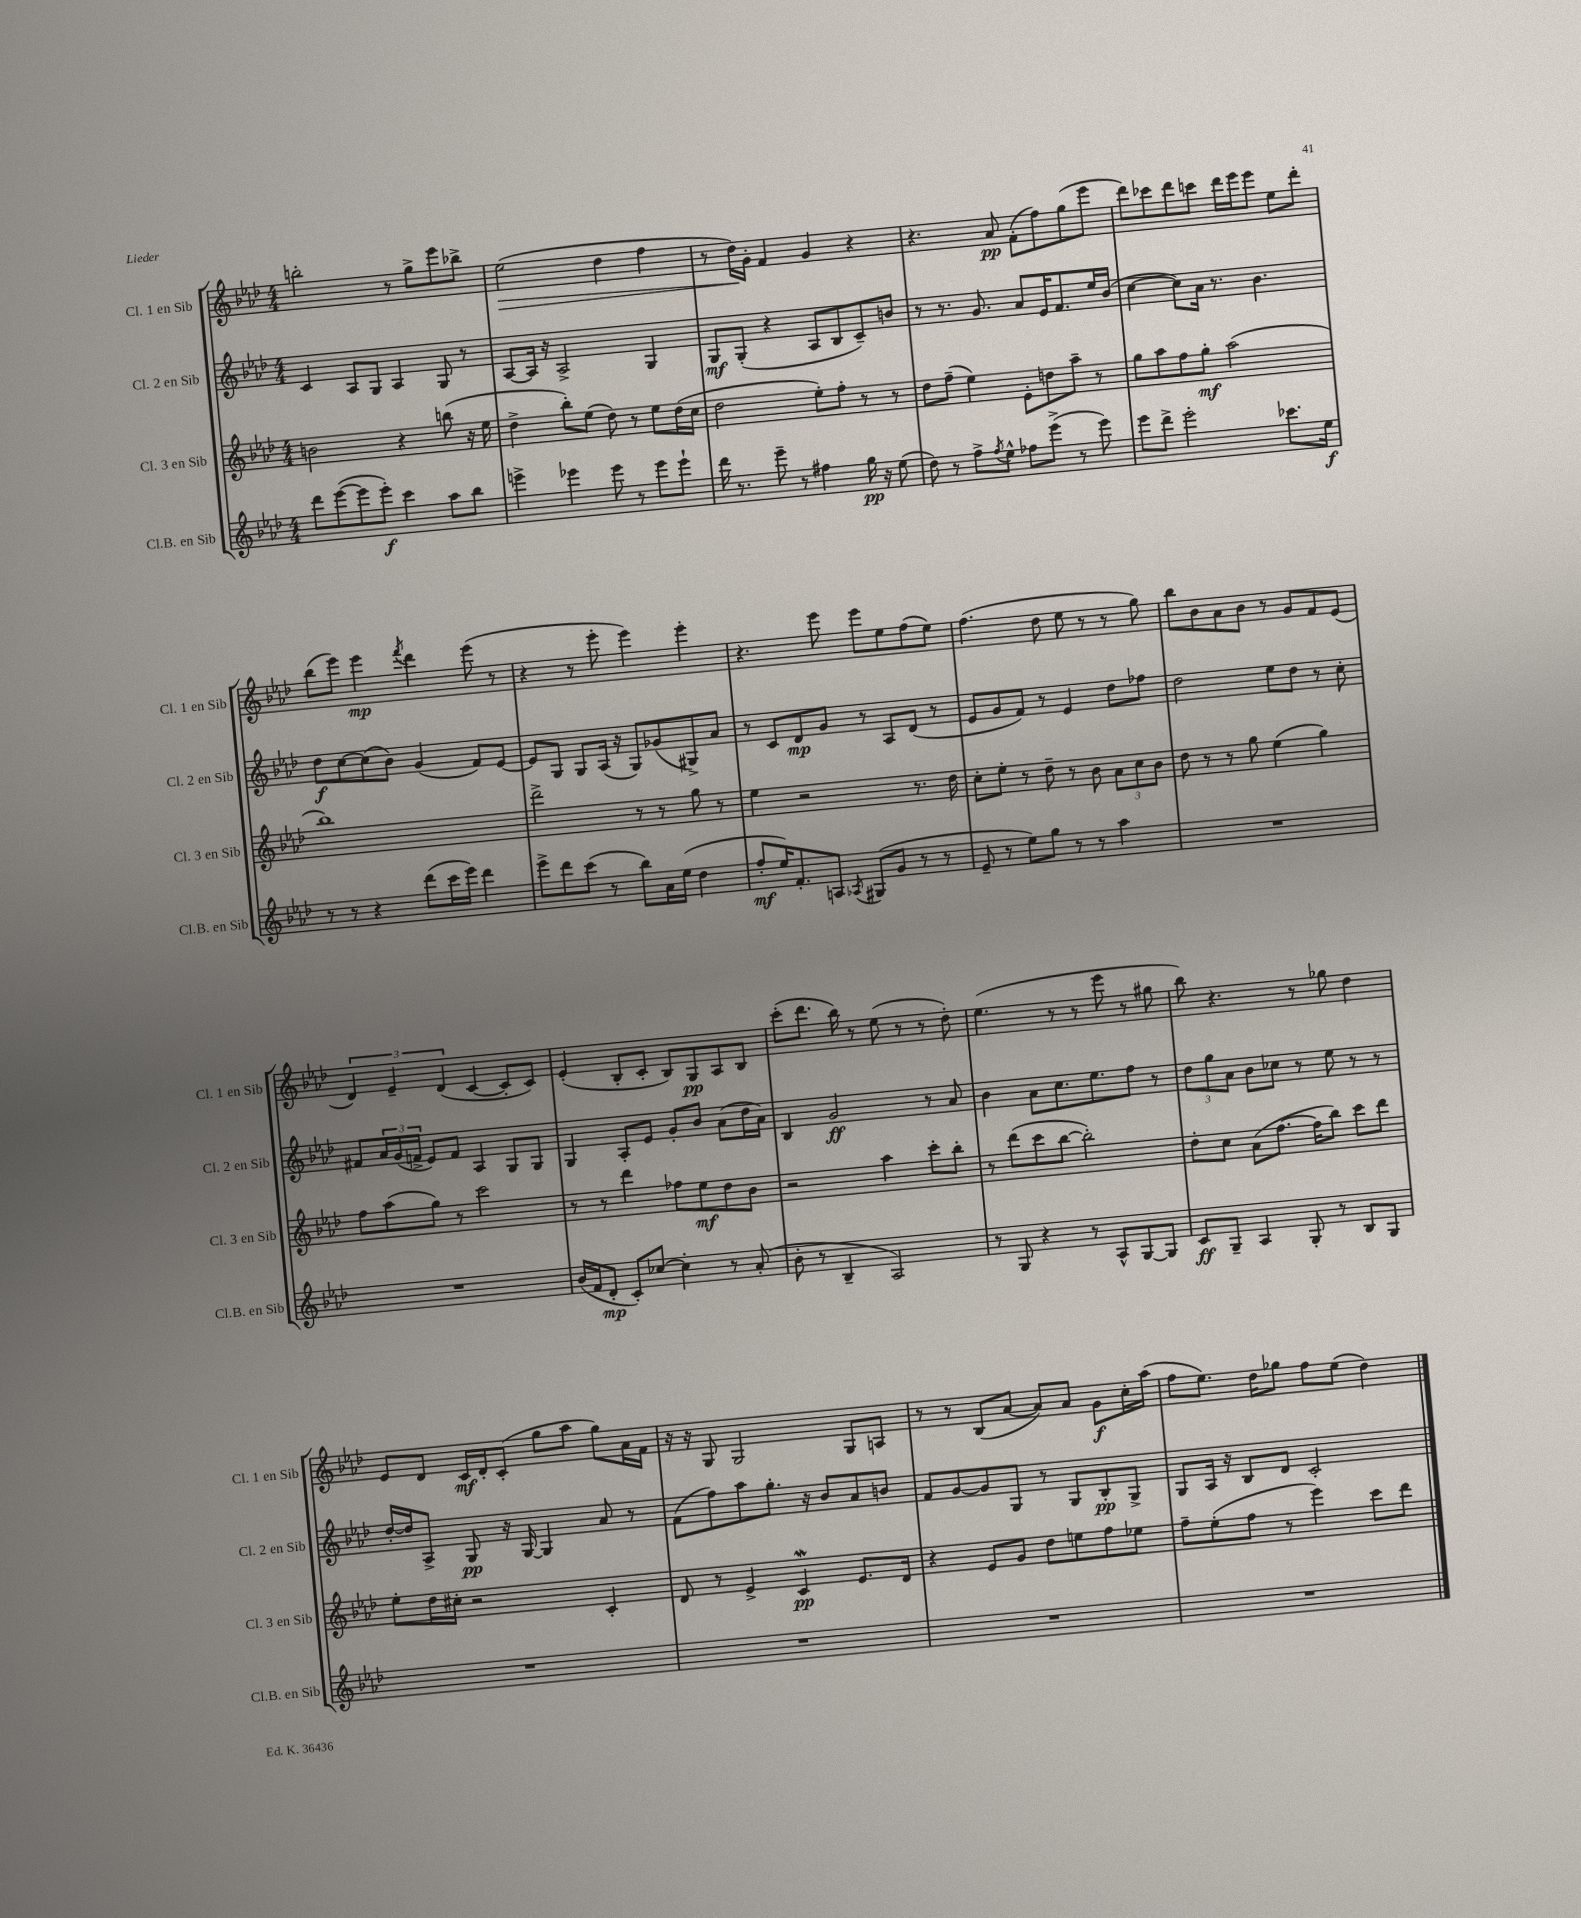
<<
\new StaffGroup <<
\new Staff = "s0" \with { instrumentName = "Cl. 1 en Sib" shortInstrumentName = "Cl. 1 en Sib" } {
    \clef treble \key aes \major \numericTimeSignature \time 4/4
    b''2-. r8 g''8-> ees'''8 bes''8-> |
    ees''2\>( des''4 f''4 |
    r8 des''16\!) g'16-. f'4 g'4 r4 |
    r4. aes'8\pp f'8-.( f''8) g''8( ees'''8 |
    des'''8) ces'''8 des'''8 c'''8 des'''16 ees'''16 ees'''8 ees''8 des'''8-. |
    bes''8( ees'''8) ees'''4\mp \acciaccatura { f'''8 } des'''4 ees'''8( r8 |
    r4 r8 ees'''8-. ees'''4) ees'''4-. |
    r4. ees'''8 ees'''8 ees''8 f''8( ees''8) |
    f''4.( des''8 ees''8 r8 r8 g''8) |
    bes''8 bes'8 aes'8 bes'8 r8 g'8 f'8 ees'8( |
    \tuplet 3/2 { des'4) ees'4-- des'4( } c'4~ c'8-. c'8) |
    ees'4-.( bes8-. c'8-. bes8) g8\pp aes8 bes8 |
    c'''8-.( des'''8. bes''16) r8 ees''8( r8 r8 des''8-.) |
    ees''4.( r8 r8 ees'''8 r8 gis''8 |
    bes''8) r4. r8 ges''8 des''4 |
    ees'8 des'8 c'16\mf des'16-. c'8-.( g''8 aes''8 g''8) aes'16 f'16 |
    r16 r16 g8 g2 g8 a8 |
    r8 r8 bes8( aes'8~ aes'8) aes'8 g'8\f c''16-. aes''16( |
    f''8 ees''8.) des''16 ges''8 f''8 ees''8( des''4) \bar "|." |
}
\new Staff = "s1" \with { instrumentName = "Cl. 2 en Sib" shortInstrumentName = "Cl. 2 en Sib" } {
    \clef treble \key aes \major \numericTimeSignature \time 4/4
    c'4 aes8 g8 aes4 g8 r8 |
    aes8~ aes16 r16 aes2-> g4 |
    g8\mf g8-.( r4 aes8 bes8 c'8--) b'8 |
    r8 r8. g'8. aes'8 ees'16 f'8. ees''16 bes'16( |
    c''4~ c''8) aes'16 r8. bes'4. |
    des''8\f c''8~ c''8( bes'8) g'4( f'8) ees'8~ |
    ees'8 g8 g8 aes16( r16 g8) ges'8( gis8->) aes'8 |
    r8 c'8 des'8\mp g'8 r8 aes8 des'8( r8 |
    ees'8 g'8 f'8) r8 ees'4 des''8 fes''8 |
    des''2 ees''8 des''8 r8 c''8-. |
    fis'8 \tuplet 3/2 { aes'16 g'16( f'16-> } ees'8) f'8 aes4 g8 g8 |
    g4 aes8-. ees'8 g'8-. bes'8 aes'8( des''16 aes'16) |
    bes4 g'2\ff r8 aes'8 |
    bes'4 aes'8 c''8. ees''8. f''8 r8 |
    \tuplet 3/2 { des''8 g''8 aes'8 } bes'8 ces''8 r8 ees''8 r8 r8 |
    des''16~-. des''16 aes8-> g8\pp r16 g16~ g4 aes'8 r8 |
    f'8( f''8) aes''8 g''8.-. r16 bes'8 aes'8 b'8 |
    f'8 g'8~ g'8 g8 r8 g8 bes8-.\pp g8-> |
    g8 aes16 r16 bes8 des'8 c'2-. \bar "|." |
}
\new Staff = "s2" \with { instrumentName = "Cl. 3 en Sib" shortInstrumentName = "Cl. 3 en Sib" } {
    \clef treble \key aes \major \numericTimeSignature \time 4/4
    b'2 r4 b''8( r16 ees''16 |
    des''4-> bes''8-.) ees''8( des''8) r8 ees''8 des''16( c''16 |
    des''2 ees''8-.) f''8-. r8 r8 |
    des''8 f''8--( ees''4) ees'8-. d''8 aes''8-- r8 |
    g''8 aes''8 f''8 g''8-.\mf aes''2( |
    bes''1) |
    des'''2-> r8 r8 g''8 r8 |
    ees''4 r2 r8. des''16 |
    c''8-. ees''8-. r8 des''8-- r8 bes'8 \tuplet 3/2 { aes'8 c''8 bes'8 } |
    des''8 r8 r8 g''8 ees''4( g''4) |
    f''8 aes''8( g''8) r8 c'''2 |
    r8 r8 des'''4 fes''8 ees''8\mf des''8 bes'8 |
    r2 aes''4 c'''8-. bes''8-. |
    r8 des'''8( c'''8 bes''8~ bes''2-.) |
    des''8-. c''8 aes'8( f''8.~ f''16 bes''8) c'''8 des'''8 |
    ees''8-. des''16 cis''16-. r2 c'4-. |
    des'8 r8 ees'4-> c'4\mordent\pp ees'8. des'16 |
    r4 ees'8 g'8 des''8 e''8 f''8 ees''8 |
    f''8-- ees''8-.( f''8 r8 ees'''4) c'''8 des'''8 \bar "|." |
}
\new Staff = "s3" \with { instrumentName = "Cl.B. en Sib" shortInstrumentName = "Cl.B. en Sib" } {
    \clef treble \key aes \major \numericTimeSignature \time 4/4
    des'''8 ees'''8~( ees'''8 ees'''8-.\f) c'''4 aes''8 bes''8 |
    e'''4-> ees'''4 ees'''8 r8 ees'''8 ees'''8-! |
    des'''16 r8. ees'''8-- r8 fis''4 g''16\pp r16 ees''8( |
    des''8) r8 f''8-> \acciaccatura { f''8 } ees''8-^ fes''8 ees'''8->( r8 ees'''8) |
    ees'''8 des'''8-> ees'''2-. ces'''8. ees''16\f |
    r8 r8 r4 des'''8( c'''16 ees'''16) des'''4 |
    ees'''8-> des'''8 c'''8( r8 bes''8) aes'16 ees''16( des''4 |
    f''8-.\mf ees''16) f'8.-. a8 \acciaccatura { aes8 } gis8( g'8 r8 r8 |
    ees'8-- r8 ees''8) g''8 r8 r8 aes''4 |
    R1 |
    R1 |
    bes'16( f'16 des'8-.\mp c'8-.) ces''8~ ces''4-. r8 aes'8-.( |
    bes'8-. r8 bes4-- aes2) |
    r8 g8 r4 r8 aes8-^ g8~ g8 |
    c'8\ff g8-- aes4 g8-. r8 bes8 g8 |
    R1 |
    R1 |
    R1 |
    R1 \bar "|." |
}
>>
>>
\layout { \context { \Score \remove "Bar_number_engraver" } }
